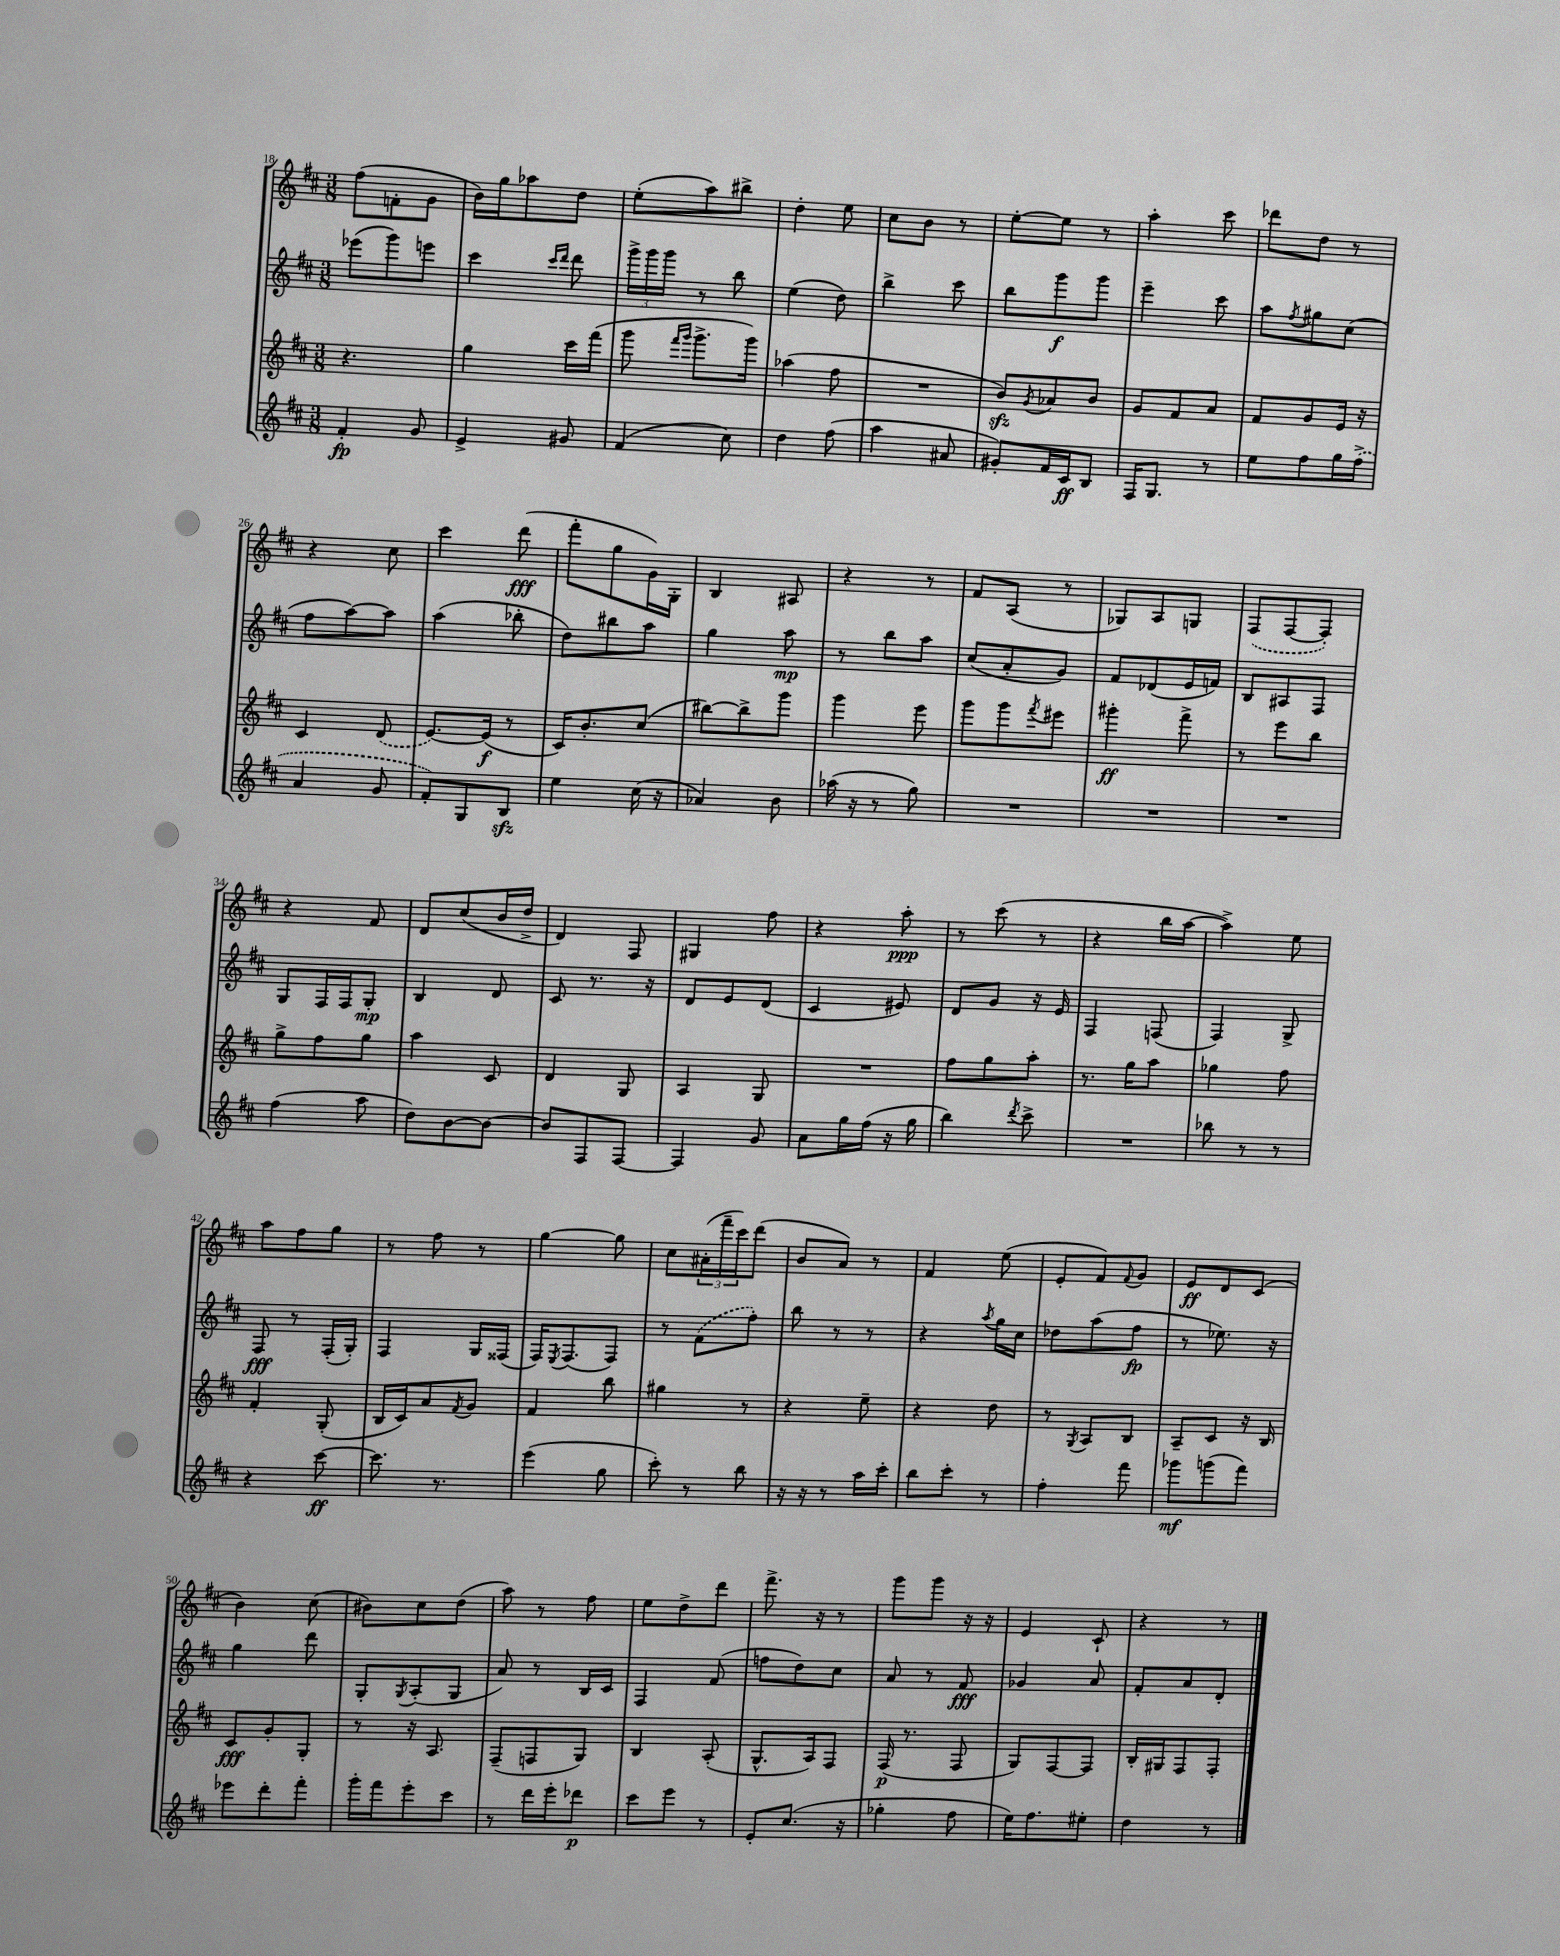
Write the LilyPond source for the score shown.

<<
\new StaffGroup <<
\new Staff = "s0" {
    \clef treble \key d \major \numericTimeSignature \time 3/8
    fis''8( f'8-. g'8 |
    b'16) g''16 aes''8 d''8 |
    e''8-.( a''8) bis''8-> |
    d''4-. e''8 |
    cis''8 b'8 r8 |
    e''8~-. e''8 r8 |
    a''4-. cis'''8 |
    des'''8 d''8 r8 |
    r4 cis''8 |
    cis'''4 d'''8\fff( |
    fis'''8-. g''8 g'16) g16-. |
    b4 ais8 |
    r4 r8 |
    fis'8 a8( r8 |
    ges8) a8 g8 |
    \once \slurDashed fis8( fis8~ fis8-.) |
    r4 fis'8 |
    d'8 cis''8( b'16 d''16-> |
    d'4) fis8 |
    gis4 fis''8 |
    r4 a''8-.\ppp |
    r8 cis'''8( r8 |
    r4 b''16 a''16~ |
    a''4->) e''8 |
    a''8 fis''8 g''8 |
    r8 fis''8 r8 |
    g''4~ g''8 |
    cis''8 \tuplet 3/2 { ais'16-.( fis'''16-- cis'''16) } d'''8( |
    b'8 a'8) r8 |
    fis'4 e''8( |
    e'8-. fis'8) \appoggiatura { fis'8 } g'8 |
    e'8\ff d'8 cis'8( |
    b'4) cis''8( |
    bis'8) cis''8 d''8( |
    a''8) r8 fis''8 |
    e''8 d''8-> d'''8 |
    fis'''8.-> r16 r8 |
    g'''8 g'''8 r16 r16 |
    e'4 cis'8-! |
    r4 r8 \bar "|." |
}
\new Staff = "s1" {
    \clef treble \key d \major \numericTimeSignature \time 3/8
    ees'''8( g'''8) e'''8 |
    cis'''4 \grace { cis'''16 d'''16 } d'''8 |
    \tuplet 3/2 { g'''16-> g'''16 g'''16 } r8 b''8 |
    e''4( d''8) |
    b''4-> cis'''8 |
    b''8 g'''8\f g'''8 |
    e'''4-- cis'''8 |
    a''8 \acciaccatura { fis''8 } gis''8 cis''8( |
    fis''8 a''8~) a''8 |
    a''4( bes''8-. |
    d''8) bis''8 a''8 |
    g''4 a''8\mp |
    r8 b''8 a''8 |
    cis''8( a'8-. g'8) |
    fis'8 des'8( e'16 f'16) |
    b8 ais8 fis8 |
    g8 fis16 fis16 g8-.\mp |
    b4 d'8 |
    cis'8 r8. r16 |
    d'8 e'8 d'8( |
    cis'4 eis'8) |
    d'8 g'8 r16 e'16 |
    fis4 f8( |
    fis4) g8-> |
    fis8\fff r8 fis16-.( g16-.) |
    fis4 g16 fisis16( |
    fis16) \acciaccatura { e8 } fis8.( fis8) |
    r8 \once \slurDashed fis'8( fis''8-.) |
    b''8 r8 r8 |
    r4 \acciaccatura { a''8 } g''16 cis''16 |
    des''8 a''8( fis''8\fp |
    r8 ees''8.) r16 |
    g''4 d'''8 |
    g8-. \acciaccatura { g8 } a8-.( g8 |
    a'8) r8 b16 cis'16 |
    fis4 fis'8( |
    f''8 d''8) cis''8 |
    a'8 r8 fis'8\fff |
    ges'4 a'8 |
    fis'8-. a'8 d'8-. \bar "|." |
}
\new Staff = "s2" {
    \clef treble \key d \major \numericTimeSignature \time 3/8
    r4. |
    g''4 cis'''16 fis'''16( |
    g'''8 \grace { fis'''16 g'''16 } g'''8.-> g'''16) |
    aes''4( fis''8 |
    R4. |
    b'8\sfz) \acciaccatura { g'8 } aes'8 b'8 |
    g'8 fis'8 a'8 |
    fis'8 g'8 e'16 r16 |
    cis'4 \once \slurDashed d'8( |
    e'8.~) e'16\f( r8 |
    cis'16) b'8.-. cis''8( |
    bis''8~) bis''8-> g'''8 |
    g'''4 e'''8 |
    g'''8 g'''8 \acciaccatura { fis'''8 } eis'''8 |
    gis'''4-.\ff fis'''8-> |
    r8 e'''8 b''8 |
    g''8-> fis''8 g''8 |
    a''4 cis'8 |
    d'4 g8 |
    a4 g8 |
    R4. |
    fis''8 g''8 a''8-. |
    r8. g''16 a''8 |
    ges''4 fis''8 |
    fis'4-. g8-.( |
    b16 cis'16) a'8 \acciaccatura { fis'8 } g'8 |
    fis'4 b''8 |
    gis''4 r8 |
    r4 e''8-- |
    r4 d''8 |
    r8 \acciaccatura { g8 } a8 b8 |
    a8-- cis'8 r16 b16 |
    cis'8\fff g'8-. g8-. |
    r8 r16 a8. |
    fis8--( f8 g8) |
    b4 a8-.( |
    g8.-^ a16) fis8 |
    fis16\p( r8. fis8 |
    g8) fis8~ fis8 |
    b16-. gis16 fis8 fis8-. \bar "|." |
}
\new Staff = "s3" {
    \clef treble \key d \major \numericTimeSignature \time 3/8
    fis'4-.\fp g'8 |
    e'4-> gis'8 |
    fis'4( cis''8) |
    d''4 fis''8( |
    a''4 ais'8 |
    gis'8-.) fis'16 cis'16\ff b8 |
    fis16 g8. r8 |
    e''8 fis''8 g''16 \once \slurDashed fis''16->( |
    a'4 g'8 |
    fis'8-.) g8 b8\sfz |
    e''4 cis''16( r16 |
    aes'4) b'8 |
    aes''16( r16 r8 g''8) |
    R4. |
    R4. |
    R4. |
    fis''4( a''8 |
    d''8) b'8~ b'8~ |
    b'8 fis8 fis8~ |
    fis4 g'8 |
    a'8 g''16 fis''16( r16 g''16 |
    b''4) \acciaccatura { d'''8 } cis'''8-> |
    R4. |
    bes''8 r8 r8 |
    r4 cis'''8~\ff |
    cis'''8. r8. |
    e'''4( g''8 |
    cis'''8-.) r8 b''8 |
    r16 r16 r8 a''16 cis'''16-. |
    b''8 cis'''8-. r8 |
    fis''4-. fis'''8 |
    ges'''8\mf g'''8( fis'''8) |
    ees'''8 d'''8-. fis'''8-. |
    g'''16-. fis'''16 e'''8-. cis'''8 |
    r8 d'''16 e'''16-. des'''8\p |
    cis'''8 e'''8 r8 |
    e'8-. cis''8.( r16 |
    ges''4-. fis''8 |
    e''16) fis''8. eis''8-. |
    d''4 r8 \bar "|." |
}
>>
>>
\layout { \context { \Score currentBarNumber = #18 } }
